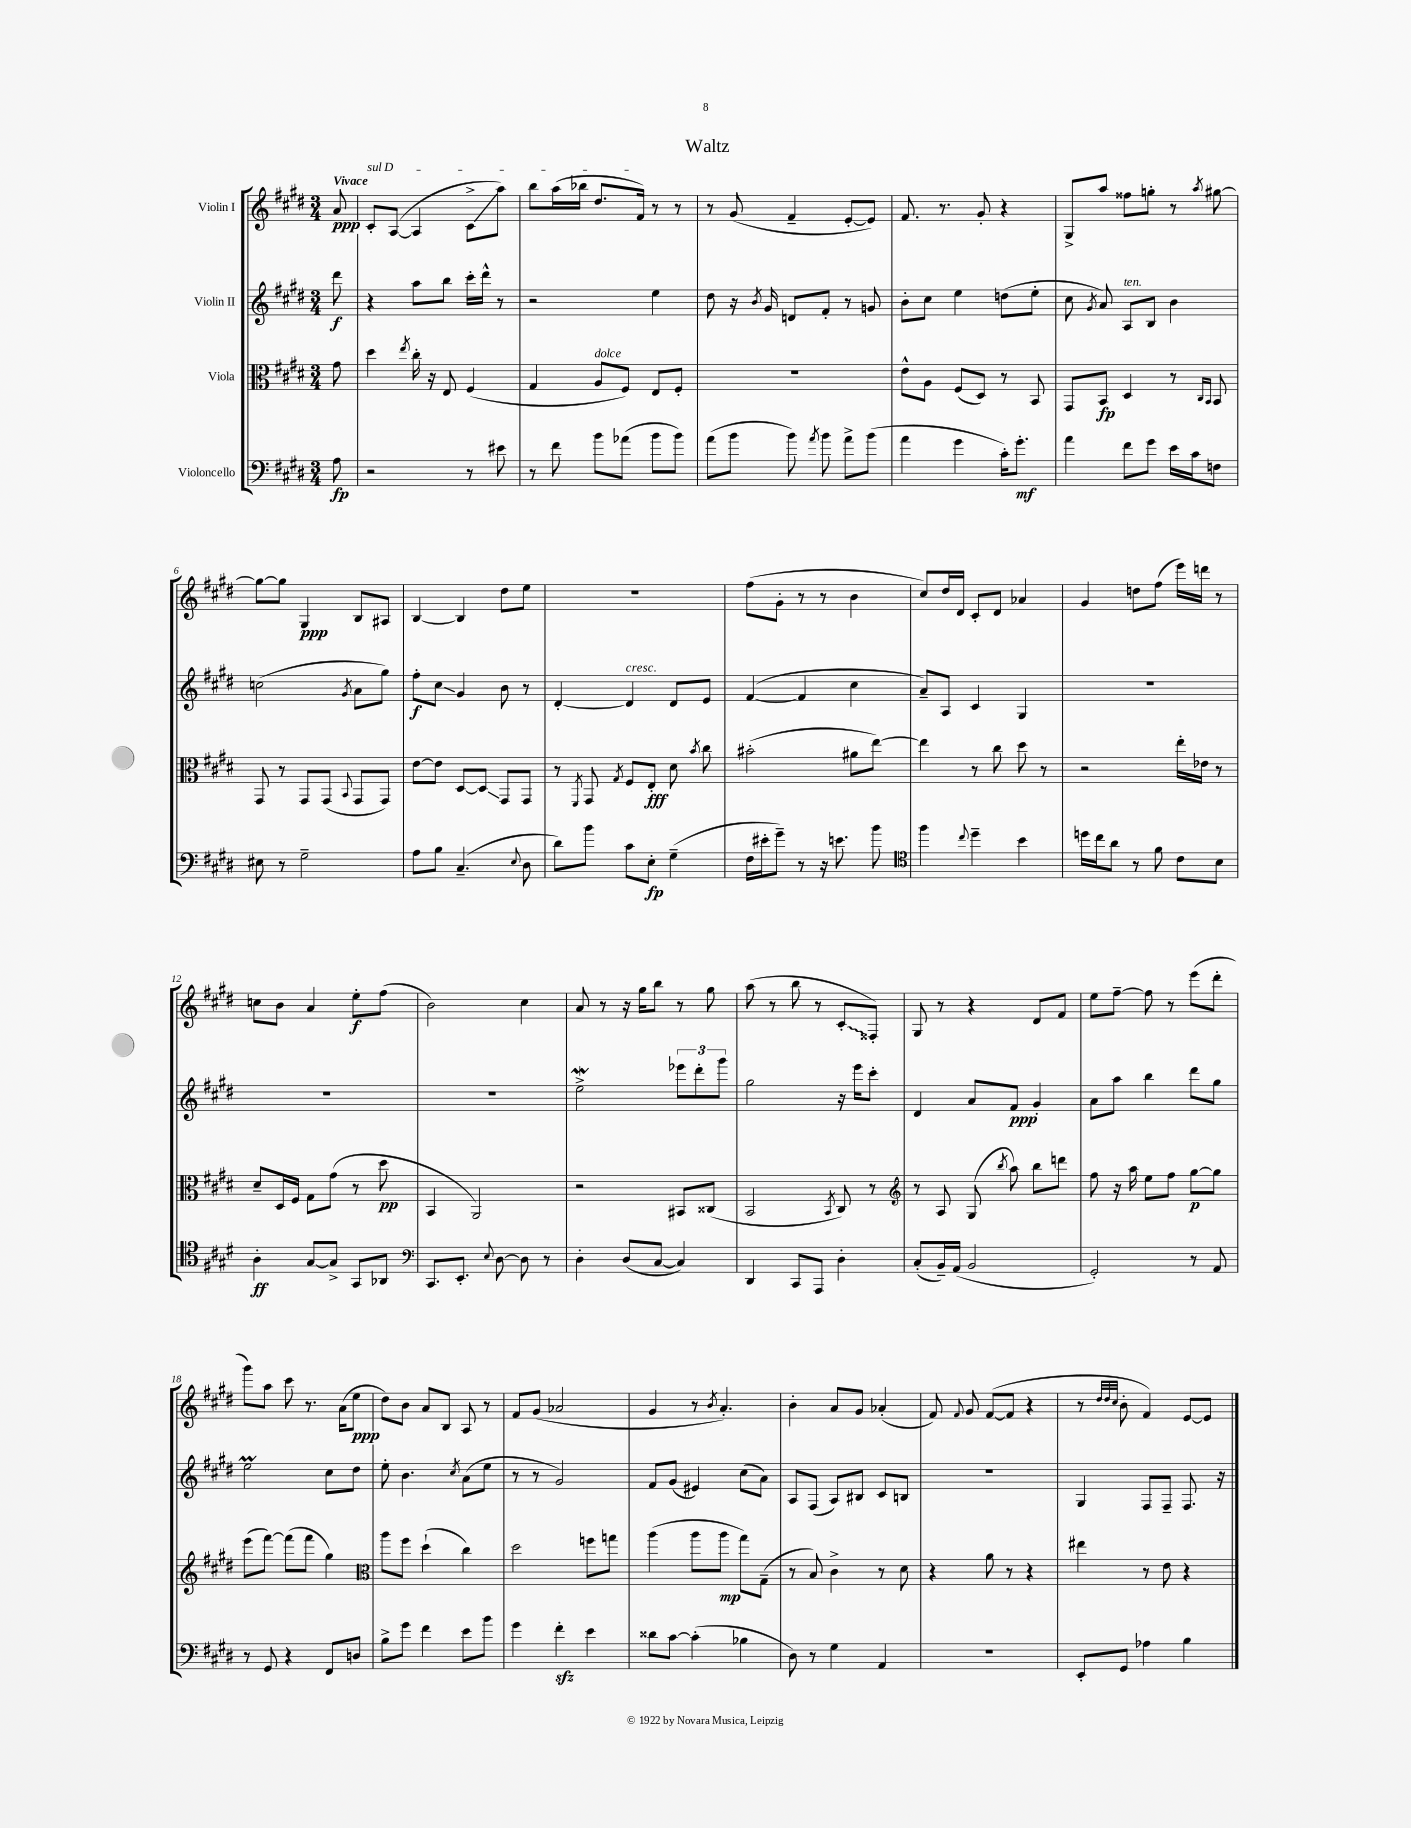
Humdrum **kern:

**kern	**kern	**kern	**kern
*staff4	*staff3	*staff2	*staff1
*clefF4	*clefC3	*clefG2	*clefG2
*k[f#c#g#d#]	*k[f#c#g#d#]	*k[f#c#g#d#]	*k[f#c#g#d#]
*M3/4	*M3/4	*M3/4	*M3/4
8A	8g#	8ddd#	8a
=	=	=	=
2r	4dd#	4r	8c#'
.	.	.	([8A
.	8qee	.	.
.	16cc#'	8aa	4A]
.	16r	.	.
.	8E	8bb	.
8r	(4F#	16ccc#'	8c#^
.	.	16ddd#^^	.
8e#	.	8r	8aa)
=	=	=	=
8r	4G#	2r	8bb
8f#	.	.	(16aa
.	.	.	16bb-
8b	8A	.	8.dd#
(8a-	8F#)	.	.
.	.	.	16f#)
8b	8E	4ee	8r
8b)	8F#'	.	8r
=	=	=	=
(8a	2.r	8dd#	8r
8b	.	16r	(8g#
.	.	8qb	.
.	.	16g#	.
8b)	.	8d	4f#~
8qa	.	.	.
8b	.	8f#'	.
8a^	.	8r	[8e'
(8b	.	8g	8e])
=	=	=	=
4a	8e^^	8b'	8.f#
.	8A	8cc#	.
.	.	.	8.r
4g#	(8F#	4ee	.
.	8D#)	.	8g#'
16c#')	8r	(8dd	4r
8.g#'	.	.	.
.	8BB	8ee'	.
=	=	=	=
4a	8GG#	8cc#	8G#^
.	.	8qg#	.
.	8BB	8a)	8aa
8f#	4D#	8A	8ff##
8g#	.	8B	8gg'
16e	8r	4b	8r
16c#	.	.	.
.	16qqC#	.	.
.	16qqBB	.	8qaa
8F	8BB	.	[8gg#
=	=	=	=
8E#	8GG#	(2cc	8gg#_
8r	8r	.	8gg#]
2G#~	8GG#	.	4G#
.	(8GG#	.	.
.	8qqBB	8qg#	.
.	8GG#	8a	8B
.	8GG#)	8gg#)	8A#
=	=	=	=
8A	[8e	8ff#'	[4B
8B	8e]	8cc#	.
(4.C#~	[8D#	4g#	4B]
.	8D#]	.	.
.	8GG#	8b	8dd#
8qqE	.	.	.
8D#	8GG#	8r	8ee
=	=	=	=
8d#)	8r	[4d#'	2.r
.	8qFF#	.	.
8b	8GG#	.	.
.	8qG#	.	.
8c#	8F#	4d#]	.
8E'	8E'	.	.
(4G#~	8d#	8d#	.
.	8qb	.	.
.	8cc#	8e	.
=	=	=	=
16F#	(2b#'	([4f#	(8ff#
16e#'	.	.	.
8g#~)	.	.	8g#'
8r	.	4f#]	8r
16r	.	.	8r
8.e	.	.	.
.	8a#	4cc#	4b
8b	[8ee)	.	.
=	=	=	=
*clefC4	*	*	*
4ff#	4ee]	8a~)	8cc#)
.	.	8A	16dd#
.	.	.	16d#
8qqcc#	.	.	.
4dd#~	8r	4c#	8c#'
.	8cc#	.	8d#
4b	8dd#	4G#	4a-
.	8r	.	.
=	=	=	=
16dd	2r	2.r	4g#
16cc#	.	.	.
8a	.	.	.
8r	.	.	8dd
8f#	.	.	(8ff#
8c#	16ee'	.	16eee)
.	16e-	.	16ddd
8B	8r	.	8r
=	=	=	=
4A'	8d#~	2.r	8cc
.	16D#	.	8b
.	16F#	.	.
[8G#	8G#	.	4a
8G#^]	(8g#	.	.
8GG#	8r	.	8ee'
8AA-	8dd#	.	(8ff#
=	=	=	=
*clefF4	*	*	*
8.CC#	4BB	2.r	2b)
8.EE'	.	.	.
.	2AA)	.	.
8qqE	.	.	.
[8D#	.	.	.
8D#]	.	.	4cc#
8r	.	.	.
=	=	=	=
4D#'	2r	2ee^	8a
.	.	.	8r
(8D#	.	.	16r
.	.	.	16gg#
[8C#	.	.	8bb
4C#])	8BB#	12eee-	8r
.	.	12ddd#'	.
.	(8C##	.	8gg#
.	.	12ggg#	.
=	=	=	=
4DD#	2BB	2gg#	(8aa
.	.	.	8r
8CC#	.	.	8bb
8AAA	.	.	8r
.	8qBB	.	.
4D#'	8C#)	16r	8c#'
.	.	16eee	.
.	8r	8ccc#'	8F##')
=	=	=	=
*	*clefG2	*	*
(8C#'	8r	4d#	8G#
16BB~)	8A	.	8r
(16AA	.	.	.
2BB	(8G#	8a	4r
.	8qbb	.	.
.	8aa)	8f#	.
.	8bb	4g#'	8d#
.	8ddd	.	8f#
=	=	=	=
2GG#')	8ff#	8a	8ee
.	16r	8aa	[8ff#~
.	16aa	.	.
.	8ee	4bb	8ff#]
.	8ff#	.	8r
8r	[8gg#	8ddd#	(8eee
8AA	8gg#]	8gg#	8ddd#'
=	=	=	=
8r	(8eee	2ee	8ggg#)
8GG#	[8fff#)	.	8aa
4r	(8fff#]	.	8ccc#
.	8fff#	.	8.r
8FF#	4gg#)	8cc#	.
.	.	.	(16a
8D	.	8dd#	8ee
=	=	=	=
*	*clefC3	*	*
8B^	8aa	8ee'	8dd#)
8g#	8ff#	4.b	8b
4f#	(4dd#`	.	8a
.	.	.	8B
.	.	8qcc#	.
8e	4cc#)	(8a	8A
8b	.	8ee	8r
=	=	=	=
4g#	2dd#	8r	8f#
.	.	8r	(8g#
4f#'	.	2g#)	2a-
4e	8ff	.	.
.	8gg	.	.
=	=	=	=
8d##	(4aa	8f#	4g#
[8c#	.	(8g#	.
(4c#']	8aa	4e#)	8r
.	.	.	8qb
.	8aa	.	4.a')
4B-	8gg#)	(8cc#	.
.	(8G#~	8a)	.
=	=	=	=
8D#)	8r	8A	4b'
8r	8B)	(8F#	.
4G#	4c#^	8A)	8a
.	.	8B#	8g#
4AA	8r	8c#	(4a-'
.	8d#	8B	.
=	=	=	=
2.r	4r	2.r	8f#)
.	.	.	8qqf#
.	.	.	8g#
.	8a	.	([8f#
.	8r	.	8f#]
.	4r	.	4r
=	=	=	=
8EE'	4ee#	4G#	8r
.	.	.	32qqdd#
.	.	.	32qqdd#
.	.	.	32qqcc#
8GG#	.	.	8b'
4A-	8r	8F#	4f#)
.	8e	8F#~	.
4B	4r	8.F#	[8e
.	.	.	8e]
.	.	16r	.
==	==	==	==
*-	*-	*-	*-
